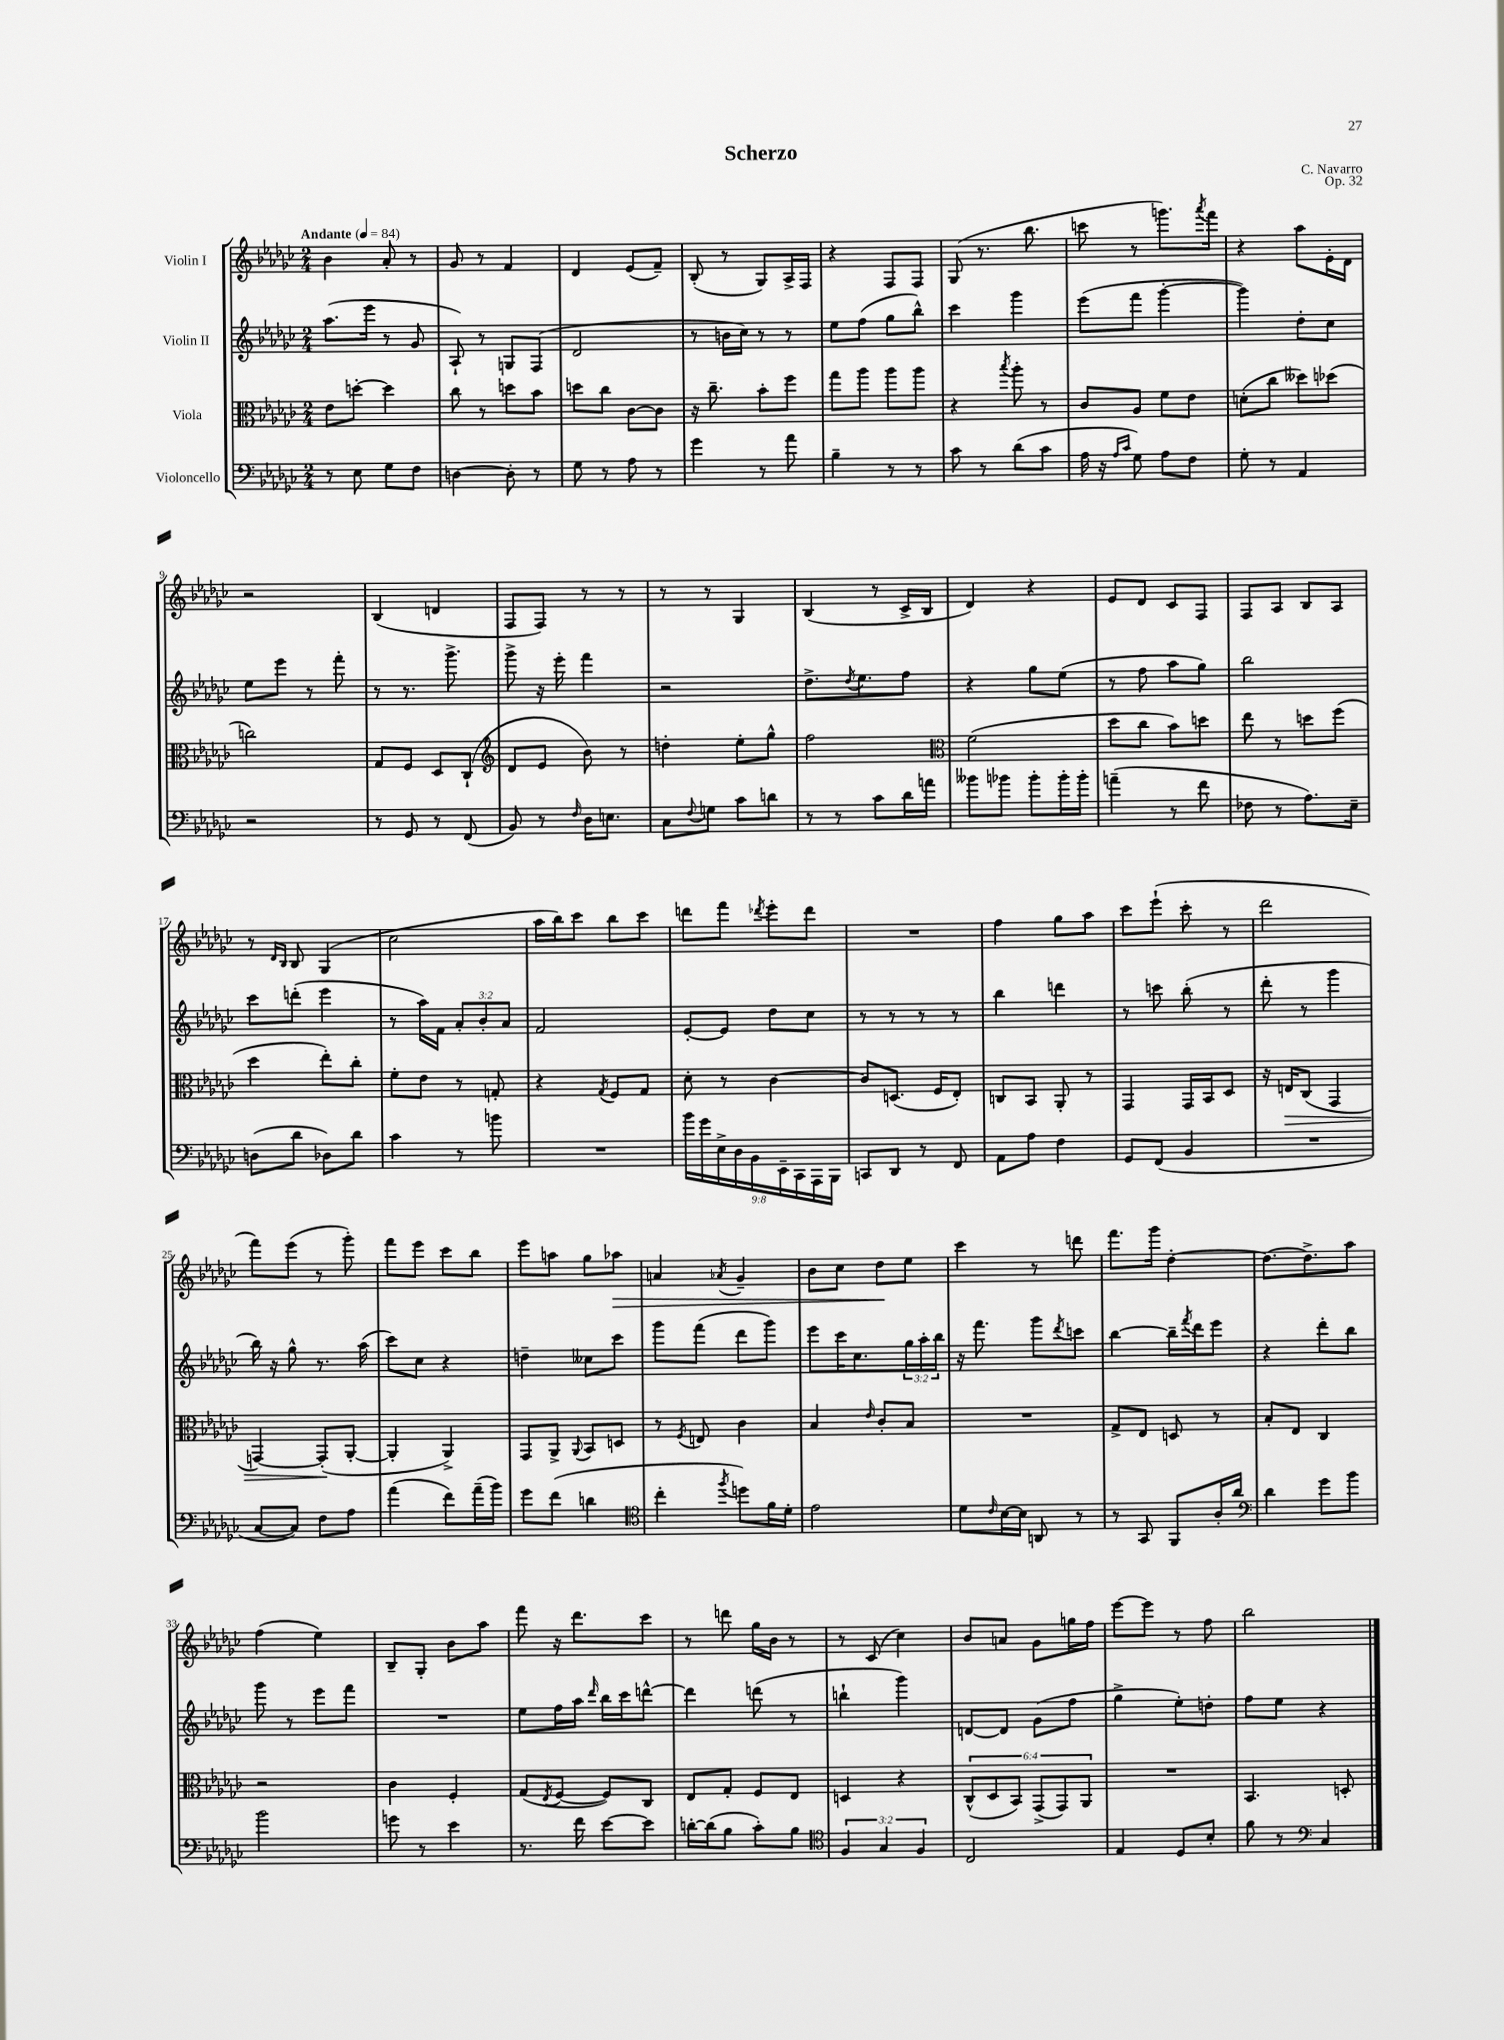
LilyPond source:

\header { title = "Scherzo" composer = "C. Navarro" opus = "Op. 32" }
<<
\new StaffGroup <<
\new Staff = "s0" \with { instrumentName = "Violin I" } {
    \clef treble \key ges \major \numericTimeSignature \time 2/4 \tempo "Andante" 4 = 84
    bes'4 aes'8-. r8 |
    ges'8 r8 f'4 |
    des'4 ees'8( f'8--) |
    bes8-.( r8 ges8) aes16-> f16 |
    r4 f8 f8 |
    ges8( r8. bes''8. |
    c'''8 r8 g'''8.) \acciaccatura { aes'''8 } f'''16 |
    r4 aes''8 ees'16-. des'16 |
    r2 |
    bes4( d'4 |
    f8 f8) r8 r8 |
    r8 r8 ges4 |
    bes4( r8 ces'16-> bes16 |
    des'4) r4 |
    ees'8 des'8 ces'8 f8 |
    f8 aes8 bes8 aes8 |
    r8 \grace { des'16 bes16 } bes8 ges4( |
    ces''2 |
    aes''16 bes''16) ces'''8 bes''8 ces'''8 |
    d'''8 f'''8 \acciaccatura { des'''8 } ees'''8-. des'''8 |
    R2 |
    f''4 ges''8 aes''8 |
    ces'''8 ees'''8-!( ces'''8-. r8 |
    des'''2 |
    f'''8) ees'''8( r8 ges'''8-.) |
    f'''8 ees'''8 ces'''8 bes''8 |
    ees'''8 a''8 ges''8 aes''8\> |
    a'4 \acciaccatura { aes'8 } ges'4-- |
    bes'8 ces''8 des''8\! ees''8 |
    ces'''4 r8 d'''8 |
    f'''8. ges'''16 des''4~-. |
    des''8.~ des''8.-> aes''8 |
    f''4( ees''4) |
    bes8-- ges8-. bes'8 aes''8 |
    f'''8 r16 des'''8. ces'''8 |
    r8 d'''8 ges''16 bes'16 r8 |
    r8 ces'8( ces''4) |
    bes'8 a'8 ges'8 g''16 f''16 |
    ees'''8~ ees'''8 r8 f''8 |
    bes''2 \bar "|." |
}
\new Staff = "s1" \with { instrumentName = "Violin II" } {
    \clef treble \key ges \major \numericTimeSignature \time 2/4 \override Staff.TupletNumber.text = #tuplet-number::calc-fraction-text
    aes''8.( ees'''16 r8 ges'8 |
    aes8-!) r8 g8 f8( |
    des'2 |
    r8 b'16 ces''16) r8 r8 |
    ees''8 f''8( ges''8 bes''8-^) |
    ces'''4 ges'''4 |
    ees'''8( f'''8 ges'''4~-. |
    ges'''4) des''8-. ces''8 |
    ees''8 ees'''8 r8 f'''8-. |
    r8 r8. ges'''8.-> |
    ges'''8-> r16 ees'''16-. f'''4 |
    r2 |
    des''8.-> \acciaccatura { des''8 } ees''8. f''8 |
    r4 ges''8 ees''8( |
    r8 f''8 aes''8 ges''8) |
    bes''2 |
    ces'''8 d'''8-.( ees'''4 |
    r8 aes''16) f'16 \tuplet 3/2 { aes'8-. bes'8-. aes'8 } |
    f'2 |
    ees'8~-. ees'8 des''8 ces''8 |
    r8 r8 r8 r8 |
    bes''4 d'''4 |
    r8 c'''8 bes''8-.( r8 |
    des'''8-. r8 ges'''4 |
    bes''16) r16 ges''8-^ r8. aes''16( |
    ces'''8) ces''8 r4 |
    d''4-- ceses''8 ces'''8 |
    ges'''8 f'''8( des'''8 ges'''8) |
    ees'''8 ces'''16 ces''8. \tuplet 3/2 { ges''16 aes''16-. bes''16 } |
    r16 f'''8. ges'''8 \acciaccatura { des'''8 } c'''8 |
    bes''4~ bes''16-- \acciaccatura { f'''8 } des'''16 ees'''8 |
    r4 des'''8-. bes''8 |
    ges'''8 r8 ees'''8 f'''8 |
    R2 |
    ees''8 f''16 aes''16 \grace { des'''16 } bes''16 ces'''16 d'''8~-^ |
    d'''4 d'''8( r8 |
    b''4-! ges'''4) |
    d'8~ d'8 ges'8( f''8 |
    ges''4-> ees''8-.) d''8-. |
    f''8 ees''8 r4 \bar "|." |
}
\new Staff = "s2" \with { instrumentName = "Viola" } {
    \clef alto \key ges \major \numericTimeSignature \time 2/4 \override Staff.TupletNumber.text = #tuplet-number::calc-fraction-text
    ees'8 d''8~-. d''4 |
    ces''8 r8 d''8 bes'8 |
    d''8 ces''8 ces'8~ ces'8 |
    r16 ces''8.-- bes'8-. f''8 |
    ges''8 aes''8 aes''8 aes''8 |
    r4 \acciaccatura { bes''8 } aes''8-. r8 |
    ces'8 aes8 f'8 ees'8 |
    d'8-.( ces''8 deses''8) des''8( |
    c''2) |
    ges8 f8 des8 ces8-!( |
    \clef treble des'8 ees'8 bes'8) r8 |
    d''4-. ees''8-. ges''8-^ |
    f''2 |
    \clef alto f'2( |
    des''8 ces''8 bes'8) d''8 |
    ees''8 r8 d''8 f''8( |
    des''4 ees''8-.) ces''8-. |
    f'8-. ees'8 r8 g8-. |
    r4 \acciaccatura { ges8 } f8 ges8 |
    des'8-. r8 ces'4~ |
    ces'8 d8.( f16 ees8-.) |
    c8 bes,8 aes,8-. r8 |
    ges,4 ges,16 bes,16 des8 |
    r16 e16\> ces8( ges,4 |
    g,4~) g,8-.\!( aes,8~-. |
    aes,4-. aes,4->) |
    ges,8 aes,8-> \appoggiatura { aes,8 } bes,8 d8 |
    r8 \acciaccatura { f8 } e8 ces'4 |
    bes4 \grace { ees'16 } ces'8-. bes8 |
    R2 |
    ges8-> ees8 d8 r8 |
    bes8-. ees8 ces4 |
    r2 |
    ces'4 f4-. |
    ges8( \acciaccatura { ees8 } f8~ f8) ces8 |
    ees8 ges8-. f8 ees8 |
    d4 r4 |
    \tuplet 6/4 { ces8-^( des8 bes,8) ges,8->( ges,8) aes,8 } |
    R2 |
    bes,4. d8-. \bar "|." |
}
\new Staff = "s3" \with { instrumentName = "Violoncello" } {
    \clef bass \key ges \major \numericTimeSignature \time 2/4 \override Staff.TupletNumber.text = #tuplet-number::calc-fraction-text
    r8 ees8 ges8 f8 |
    d4~ d8-. r8 |
    ges8 r8 aes8 r8 |
    ges'4 r8 aes'8 |
    bes4-- r8 r8 |
    ces'8 r8 des'8( ces'8 |
    aes16 r16 \grace { aes16 ces'16 } ges8) aes8 f8 |
    ges8-. r8 aes,4 |
    r2 |
    r8 ges,8 r8 f,8( |
    bes,8) r8 \grace { f16 } des16 e8. |
    ces8 \appoggiatura { f8 } g8 ces'8 d'8 |
    r8 r8 ces'8 des'16 a'16 |
    beses'8 bes'8 bes'8-. bes'16-. bes'16-. |
    a'4--( r8 f'8 |
    fes8 r8 aes8.) ees16-- |
    d8( des'8 des8) des'8 |
    ces'4 r8 b'8 |
    R2 |
    \tuplet 9/8 { bes'16 ges'16 ees16-> des16 bes,16 ees,16-- ces,16 aes,,16 bes,,16 } |
    c,8 des,8 r8 f,8 |
    aes,8 aes8 f4 |
    ges,8 f,8( bes,4 |
    R2 |
    ces8~ ces8) f8 aes8 |
    aes'4( f'8) aes'16--( bes'16) |
    ges'8 f'8( d'4 |
    \clef tenor ces''4-. \acciaccatura { f''8 } d''8) f'16 des'16-. |
    ees'2 |
    des'8 \grace { ces'16 } bes16~ bes16 a,8 r8 |
    r8 ges,8 f,8 aes16-. aes'16 |
    \clef bass des'4 ges'8 bes'8 |
    bes'2 |
    g'8 r8 ees'4 |
    r8. f'16 ees'8~ ees'8 |
    d'16~-. d'16( bes8 ces'8-.) bes8 |
    \clef tenor \tuplet 3/2 { f4 ges4 f4 } |
    ces2 |
    ees4 des8 bes8-. |
    f'8 r8 \clef bass ces4 \bar "|." |
}
>>
>>
